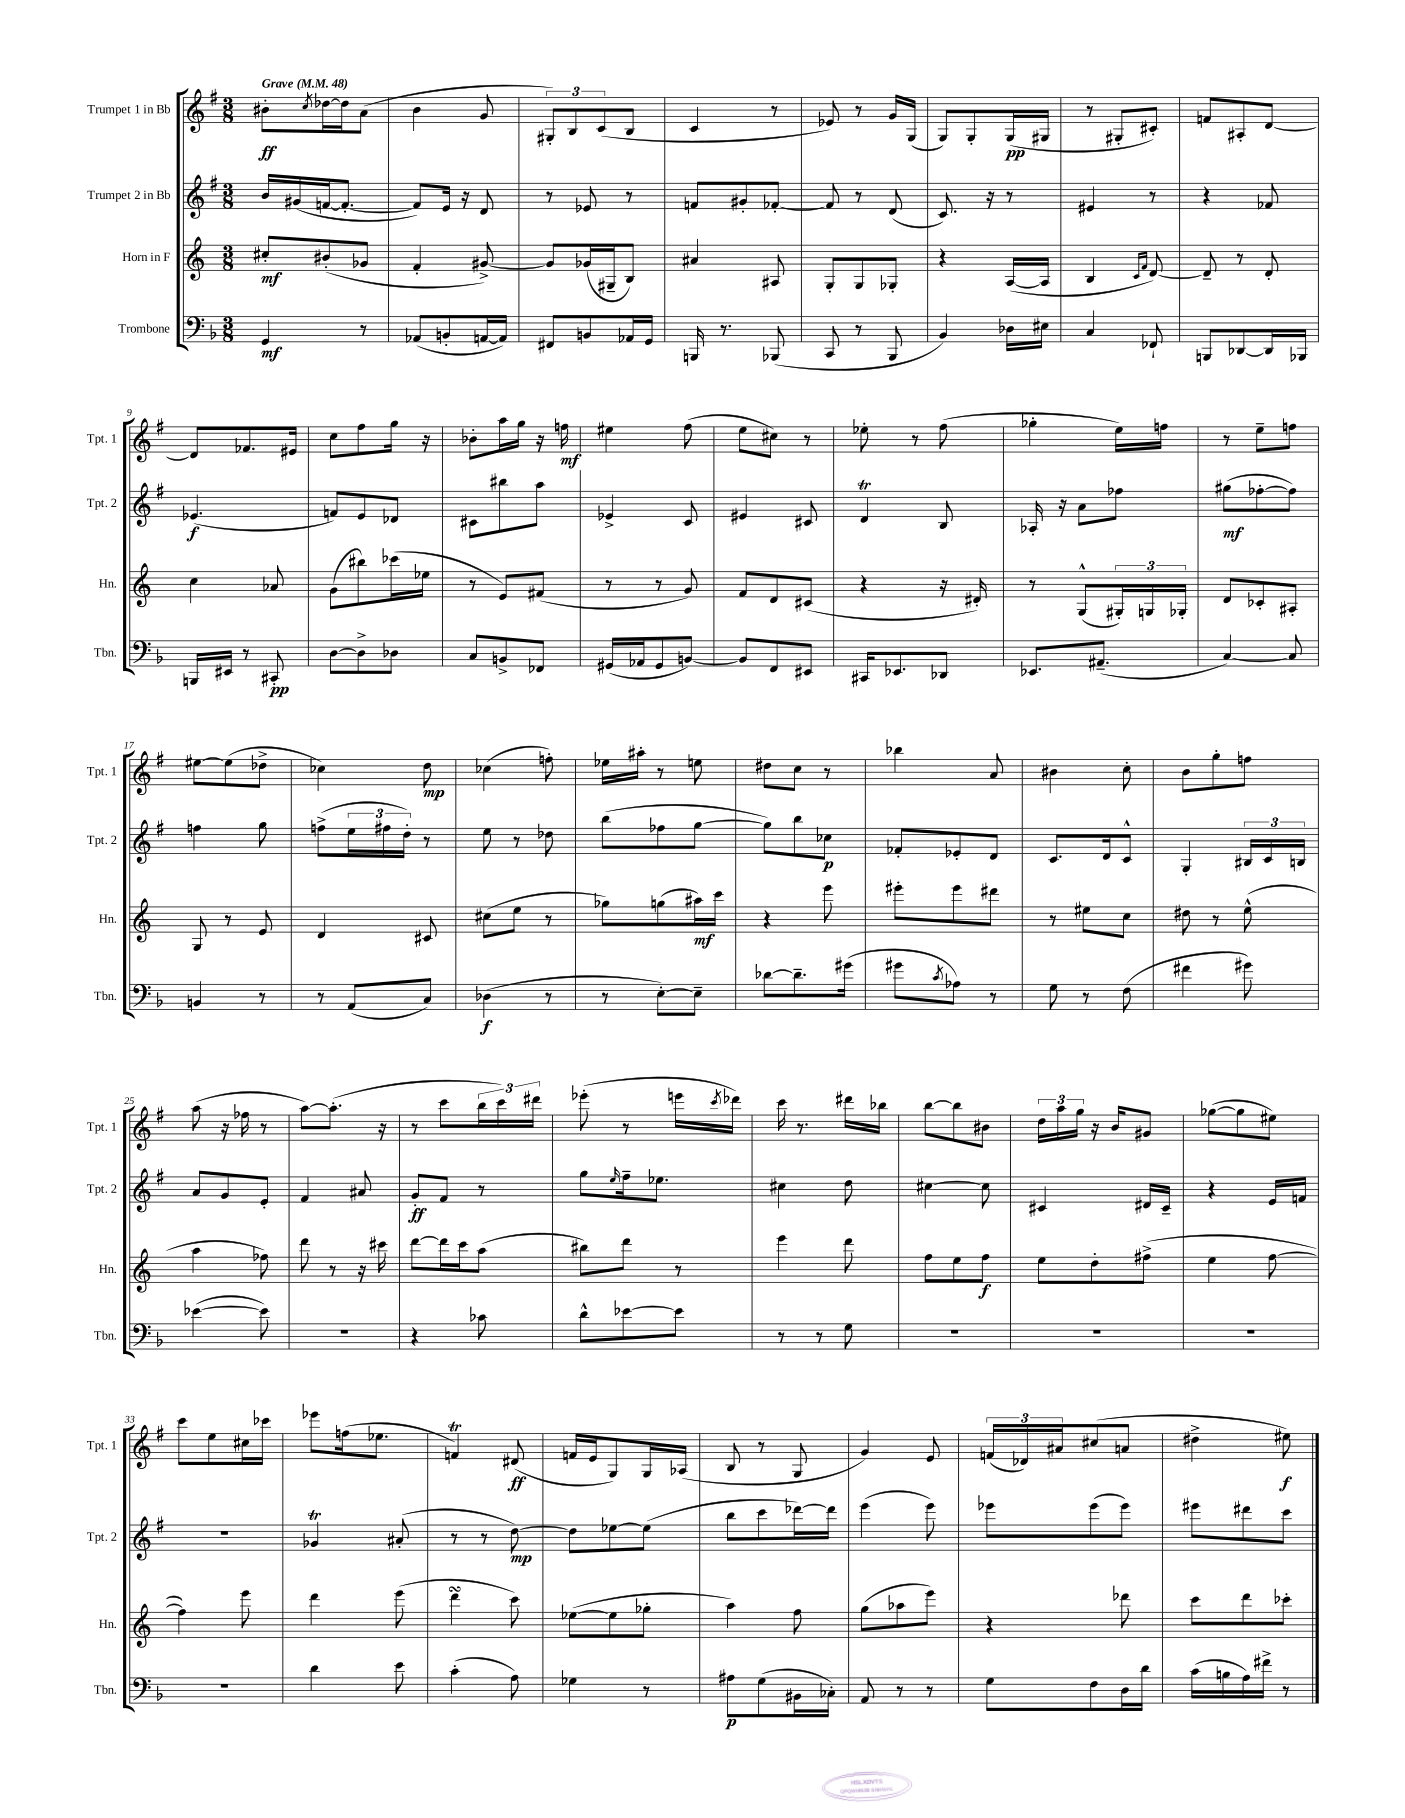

**kern	**dynam	**kern	**dynam	**kern	**dynam	**kern	**dynam
*part4	*part4	*part3	*part3	*part2	*part2	*part1	*part1
*staff4	*staff4	*staff3	*staff3	*staff2	*staff2	*staff1	*staff1
*I"Trombone	*	*I"Horn in F	*	*I"Trumpet 2 in Bb	*	*I"Trumpet 1 in Bb	*
*I'Tbn.	*	*I'Hn.	*	*I'Tpt. 2	*	*I'Tpt. 1	*
*clefF4	*	*clefG2	*	*clefG2	*	*clefG2	*
*k[b-]	*	*k[]	*	*k[f#]	*	*k[f#]	*
*M3/8	*	*M3/8	*	*M3/8	*	*M3/8	*
*MM48	*	*MM48	*	*MM48	*	*MM48	*
=1	=1	=1	=1	=1	=1	=1	=1
!	!	!	!	!	!	!LO:TX:a:B:t=Grave	!
4GG/	mf	8cc#X'/L	mf	16b/LL	.	8b#X'\L	ff
.	.	.	.	(16g#X/	.	.	.
.	.	.	.	.	.	8qcc/	.
.	.	(8b#X'/	.	[16fn/J	.	[16dd-X\L	.
.	.	.	.	8.f'/J_	.	16dd-\J]	.
8r	.	8g-X/J	.	.	.	(8a\J	.
=2	=2	=2	=2	=2	=2	=2	=2
(8AA-X/L	.	4f'/	.	8f/L])	.	4b\	.
8BBn'/	.	.	.	16e/Jk	.	.	.
.	.	.	.	16r	.	.	.
[16AAn/L	.	[8g#X^/)	.	8d/	.	8g/	.
16AA/JJ])	.	.	.	.	.	.	.
=3	=3	=3	=3	=3	=3	=3	=3
8FF#X/L	.	8g#/L]	.	8r	.	12G#X'/L)	.
.	.	.	.	.	.	12B/	.
8BBn/	.	(16g-X/L	.	8e-X/	.	.	.
.	.	.	.	.	.	(12c/	.
.	.	16G#X~/J	.	.	.	.	.
16AA-X/L	.	8B/J)	.	8r	.	8B/J	.
16GG/JJ	.	.	.	.	.	.	.
=4	=4	=4	=4	=4	=4	=4	=4
16BBBn/	.	4a#X/	.	8fn/L	.	4c/	.
8.r	.	.	.	.	.	.	.
.	.	.	.	8g#X'/	.	.	.
(8BBB-X/	.	8A#X/	.	[8f-X'/J	.	8r	.
=5	=5	=5	=5	=5	=5	=5	=5
8CC/	.	8G'/L	.	8f-/]	.	8e-X/)	.
8r	.	8G/	.	8r	.	8r	.
8BBB-/	.	8G-X'/J	.	(8d/	.	16g/LL	.
.	.	.	.	.	.	(16G/JJ	.
=6	=6	=6	=6	=6	=6	=6	=6
4BB-/)	.	4r	.	8.c/)	.	8G/L)	.
.	.	.	.	.	.	8G'/	.
.	.	.	.	16r	.	.	.
16D-X\LL	.	([16A/LL	.	8r	.	(16G/L	pp
16E#X\JJ	.	16A/JJ]	.	.	.	16G#X/JJ	.
=7	=7	=7	=7	=7	=7	=7	=7
4C/	.	4B/	.	4e#X/	.	8r	.
.	.	.	.	.	.	8G#X'/L	.
.	.	16qqc/LL	.	.	.	.	.
.	.	16qqf/JJ	.	.	.	.	.
8FF-X`/	.	[8d/)	.	8r	.	8c#X'/J)	.
=8	=8	=8	=8	=8	=8	=8	=8
8BBBn/L	.	8d~/]	.	4r	.	8fn/L	.
[8DD-X/	.	8r	.	.	.	8A#X'/	.
16DD-/L]	.	8d'/	.	8f-X/	.	[8d/J	.
16BBB-X/JJ	.	.	.	.	.	.	.
!!LO:LB:g=z
=9	=9	=9	=9	=9	=9	=9	=9
16BBBn/LL	.	4cc\	.	(4.e-X/	f	8d/L]	.
16EE#X/JJ	.	.	.	.	.	.	.
8r	.	.	.	.	.	8.f-X/	.
8CC#X'/	pp	8a-X/	.	.	.	.	.
.	.	.	.	.	.	16e#X/Jk	.
=10	=10	=10	=10	=10	=10	=10	=10
[8D\L	.	(8g\L	.	8fn/L)	.	8cc\L	.
8D^\]	.	8bb#X\)	.	8e/	.	8ff#\	.
8D-X\J	.	(16ccc-X\L	.	8d-X/J	.	16gg\Jk	.
.	.	16ee-X\JJ	.	.	.	16r	.
=11	=11	=11	=11	=11	=11	=11	=11
8C/L	.	8r	.	8c#X\L	.	8b-X'\L	.
8BBn^/	.	8e/L)	.	8bb#X\	.	16aa\L	.
.	.	.	.	.	.	16gg\JJ	.
8FF-X/J	.	(8f#X/J	.	8aa\J	.	16r	.
.	.	.	.	.	.	16ffn\	mf
=12	=12	=12	=12	=12	=12	=12	=12
(16GG#X/LL	.	8r	.	4e-X^/	.	4ee#X\	.
16AA-X/J	.	.	.	.	.	.	.
8GG#/	.	8r	.	.	.	.	.
[8BBn/J)	.	8g/)	.	8c/	.	(8ff#\	.
=13	=13	=13	=13	=13	=13	=13	=13
8BB/L]	.	8f/L	.	4e#X/	.	8ee\L	.
8FF/	.	8d/	.	.	.	8cc#X\J)	.
8EE#X/J	.	(8c#X/J	.	8c#X/	.	8r	.
=14	=14	=14	=14	=14	=14	=14	=14
16CC#X/KL	.	4r	.	4dT/	.	8ee-X'\	.
8.EE-X/	.	.	.	.	.	.	.
.	.	.	.	.	.	8r	.
8DD-X/J	.	16r	.	8B/	.	(8ff#\	.
.	.	16d#X'/)	.	.	.	.	.
=15	=15	=15	=15	=15	=15	=15	=15
8.EE-X/L	.	8r	.	16A-X'/	.	4gg-X'\	.
.	.	.	.	16r	.	.	.
.	.	(8G^^/L	.	8a\L	.	.	.
(8.AA#X~/J	.	.	.	.	.	.	.
.	.	24G#X'/L)	.	8ff-X\J	.	16ee\LL)	.
.	.	24Gn/	.	.	.	.	.
.	.	.	.	.	.	16ffn\JJ	.
.	.	24G-X'/JJ	.	.	.	.	.
=16	=16	=16	=16	=16	=16	=16	=16
[4C/)	.	8d/L	.	(8gg#X\L	mf	8r	.
.	.	8c-X'/	.	[8ff-X'\	.	8ee~\L	.
8C/]	.	8A#X'/J	.	8ff-\J])	.	8ffn\J	.
!!LO:LB:g=z
=17	=17	=17	=17	=17	=17	=17	=17
4BBn/	.	8G/	.	4ffn\	.	[8ee#X\L	.
.	.	8r	.	.	.	(8ee#\]	.
8r	.	8e/	.	8gg\	.	8dd-X^\J	.
=18	=18	=18	=18	=18	=18	=18	=18
8r	.	4d/	.	(8ffn^\L	.	4cc-X\)	.
(8AA/L	.	.	.	24ee\L	.	.	.
.	.	.	.	24ff#X\	.	.	.
.	.	.	.	24dd'\JJ)	.	.	.
8C/J)	.	8c#X/	.	8r	.	8dd\	mp
=19	=19	=19	=19	=19	=19	=19	=19
(4D-X\	f	(8cc#X\L	.	8ee\	.	(4cc-X\	.
.	.	8ee\J	.	8r	.	.	.
8r	.	8r	.	8dd-X\	.	8ffn'\)	.
=20	=20	=20	=20	=20	=20	=20	=20
8r	.	8gg-X\L)	.	(8bb\L	.	16ee-X\LL	.
.	.	.	.	.	.	16aa#X'\JJ	.
[8E'\L)	.	(8ggn\	.	8ff-X\	.	8r	.
8E~\J]	.	16aa#X\L)	mf	[8gg\J	.	8een\	.
.	.	16ccc\JJ	.	.	.	.	.
=21	=21	=21	=21	=21	=21	=21	=21
[8d-X\L	.	4r	.	8gg\L])	.	8dd#X\L	.
8.d-~\]	.	.	.	8bb\	.	8cc\J	.
.	.	8eee\	.	8cc-X\J	p	8r	.
(16g#X\Jk	.	.	.	.	.	.	.
=22	=22	=22	=22	=22	=22	=22	=22
8g#X\L	.	8eee#X'\L	.	8f-X'/L	.	4bb-X\	.
8qc/	.	.	.	.	.	.	.
8A-X\J)	.	8eee#\	.	8e-X'/	.	.	.
8r	.	8ddd#X\J	.	8d/J	.	8a/	.
=23	=23	=23	=23	=23	=23	=23	=23
8G\	.	8r	.	8.c/L	.	4b#X\	.
8r	.	8ee#X\L	.	.	.	.	.
.	.	.	.	16d/k	.	.	.
(8F\	.	8cc\J	.	8c^^/J	.	8cc'\	.
=24	=24	=24	=24	=24	=24	=24	=24
4f#X\	.	8dd#X\	.	4G'/	.	8b\L	.
.	.	8r	.	.	.	8gg'\	.
8g#X\)	.	(8ee^^\	.	24B#X/LL	.	8ffn\J	.
.	.	.	.	24c/	.	.	.
.	.	.	.	24Bn/JJ	.	.	.
!!LO:LB:g=z
=25	=25	=25	=25	=25	=25	=25	=25
([4e-X\	.	4aa\	.	8a/L	.	(8aa\	.
.	.	.	.	8g/	.	16r	.
.	.	.	.	.	.	16ff-X\	.
8e-\])	.	8ff-X\)	.	8e'/J	.	8r	.
=26	=26	=26	=26	=26	=26	=26	=26
4.r	.	8ddd\	.	4f#/	.	[8aa\L)	.
.	.	8r	.	.	.	(8.aa'\J]	.
.	.	16r	.	8a#X/	.	.	.
.	.	16ccc#X\	.	.	.	16r	.
=27	=27	=27	=27	=27	=27	=27	=27
4r	.	[8ddd\L	.	8g'/L	ff	8r	.
.	.	16ddd\L]	.	8f#/J	.	8ccc\L	.
.	.	16ccc\J	.	.	.	.	.
8c-X\	.	(8aa\J	.	8r	.	24bb\L	.
.	.	.	.	.	.	24ccc\)	.
.	.	.	.	.	.	24ddd#X\JJ	.
=28	=28	=28	=28	=28	=28	=28	=28
8d^^\L	.	8bb#X\L)	.	8gg\L	.	(8eee-X'\	.
.	.	.	.	16qqee/	.	.	.
[8e-X\	.	8ddd\J	.	16ff#~\k	.	8r	.
.	.	.	.	8.ee-X\J	.	.	.
8e-\J]	.	8r	.	.	.	16eeen\LL	.
.	.	.	.	.	.	8qccc/	.
.	.	.	.	.	.	16ddd-X\JJ)	.
=29	=29	=29	=29	=29	=29	=29	=29
8r	.	4eee\	.	4cc#X\	.	16ccc\	.
.	.	.	.	.	.	8.r	.
8r	.	.	.	.	.	.	.
8G\	.	8ddd\	.	8dd\	.	16ddd#X\LL	.
.	.	.	.	.	.	16bb-X\JJ	.
=30	=30	=30	=30	=30	=30	=30	=30
4.r	.	8ff\L	.	[4cc#X\	.	[8bb\L	.
.	.	8ee\	.	.	.	8bb\]	.
.	.	8ff\J	f	8cc#\]	.	8b#X\J	.
=31	=31	=31	=31	=31	=31	=31	=31
4.r	.	8ee\L	.	4c#X/	.	24dd\LL	.
.	.	.	.	.	.	24aa\	.
.	.	.	.	.	.	24gg\JJ	.
.	.	8dd'\	.	.	.	16r	.
.	.	.	.	.	.	16b/KL	.
.	.	(8ff#X^\J	.	16d#X/LL	.	8g#X/J	.
.	.	.	.	16c#~/JJ	.	.	.
=32	=32	=32	=32	=32	=32	=32	=32
4.r	.	4ee\	.	4r	.	([8gg-X\L	.
.	.	.	.	.	.	8gg-\]	.
.	.	[8ff\	.	16e/LL	.	8ee#X\J)	.
.	.	.	.	16fn/JJ	.	.	.
!!LO:LB:g=z
=33	=33	=33	=33	=33	=33	=33	=33
4.r	.	4ff\])	.	4.r	.	8ccc\L	.
.	.	.	.	.	.	8ee\	.
.	.	8eee\	.	.	.	16cc#X\L	.
.	.	.	.	.	.	16ccc-X\JJ	.
=34	=34	=34	=34	=34	=34	=34	=34
4d\	.	4ddd\	.	4g-XT/	.	8eee-X\L	.
.	.	.	.	.	.	(16ffn\k	.
.	.	.	.	.	.	8.ee-X\J	.
8e\	.	(8eee\	.	(8a#X'/	.	.	.
=35	=35	=35	=35	=35	=35	=35	=35
(4c'\	.	4dddsSSS\	.	8r	.	4fnT/)	.
.	.	.	.	8r	.	.	.
8A\)	.	8ccc\)	.	[8dd\)	mp	(8d#X/	ff
=36	=36	=36	=36	=36	=36	=36	=36
4G-X\	.	([8ee-X\L	.	8dd\L]	.	16fn/LL	.
.	.	.	.	.	.	16e/J	.
.	.	8ee-\]	.	[8ee-X\	.	8G/)	.
8r	.	8gg-X'\J	.	(8ee-\J]	.	16G/L	.
.	.	.	.	.	.	(16A-X/JJ	.
=37	=37	=37	=37	=37	=37	=37	=37
8A#X\L	p	4aa\)	.	8bb\L	.	8B/	.
(8G\	.	.	.	8ccc\	.	8r	.
16BB#X\L	.	8ff\	.	[16ddd-X\L)	.	8G/	.
16C-X'\JJ)	.	.	.	16ddd-\JJ]	.	.	.
=38	=38	=38	=38	=38	=38	=38	=38
8AA/	.	(8gg\L	.	(4eee\	.	4g/)	.
8r	.	8aa-X\	.	.	.	.	.
8r	.	8eee\J)	.	8eee\)	.	8e/	.
=39	=39	=39	=39	=39	=39	=39	=39
8G\L	.	4r	.	8eee-X\L	.	(24fn/LL	.
.	.	.	.	.	.	24d-X/)	.
.	.	.	.	.	.	24a#X/J	.
8F\	.	.	.	(8eee-\	.	(8cc#X/	.
16D\L	.	8ddd-X\	.	8eee-\J)	.	8an/J	.
16d\JJ	.	.	.	.	.	.	.
=40	=40	=40	=40	=40	=40	=40	=40
(16c\LL	.	8ccc\L	.	8eee#X\L	.	4dd#X^\	.
16Bn\	.	.	.	.	.	.	.
16A\)	.	8ddd\	.	8ddd#X\	.	.	.
16f#X^\JJ	.	.	.	.	.	.	.
8r	.	8ccc-X'\J	.	8ccc\J	.	8ee#X\)	f
==	==	==	==	==	==	==	==
*-	*-	*-	*-	*-	*-	*-	*-
